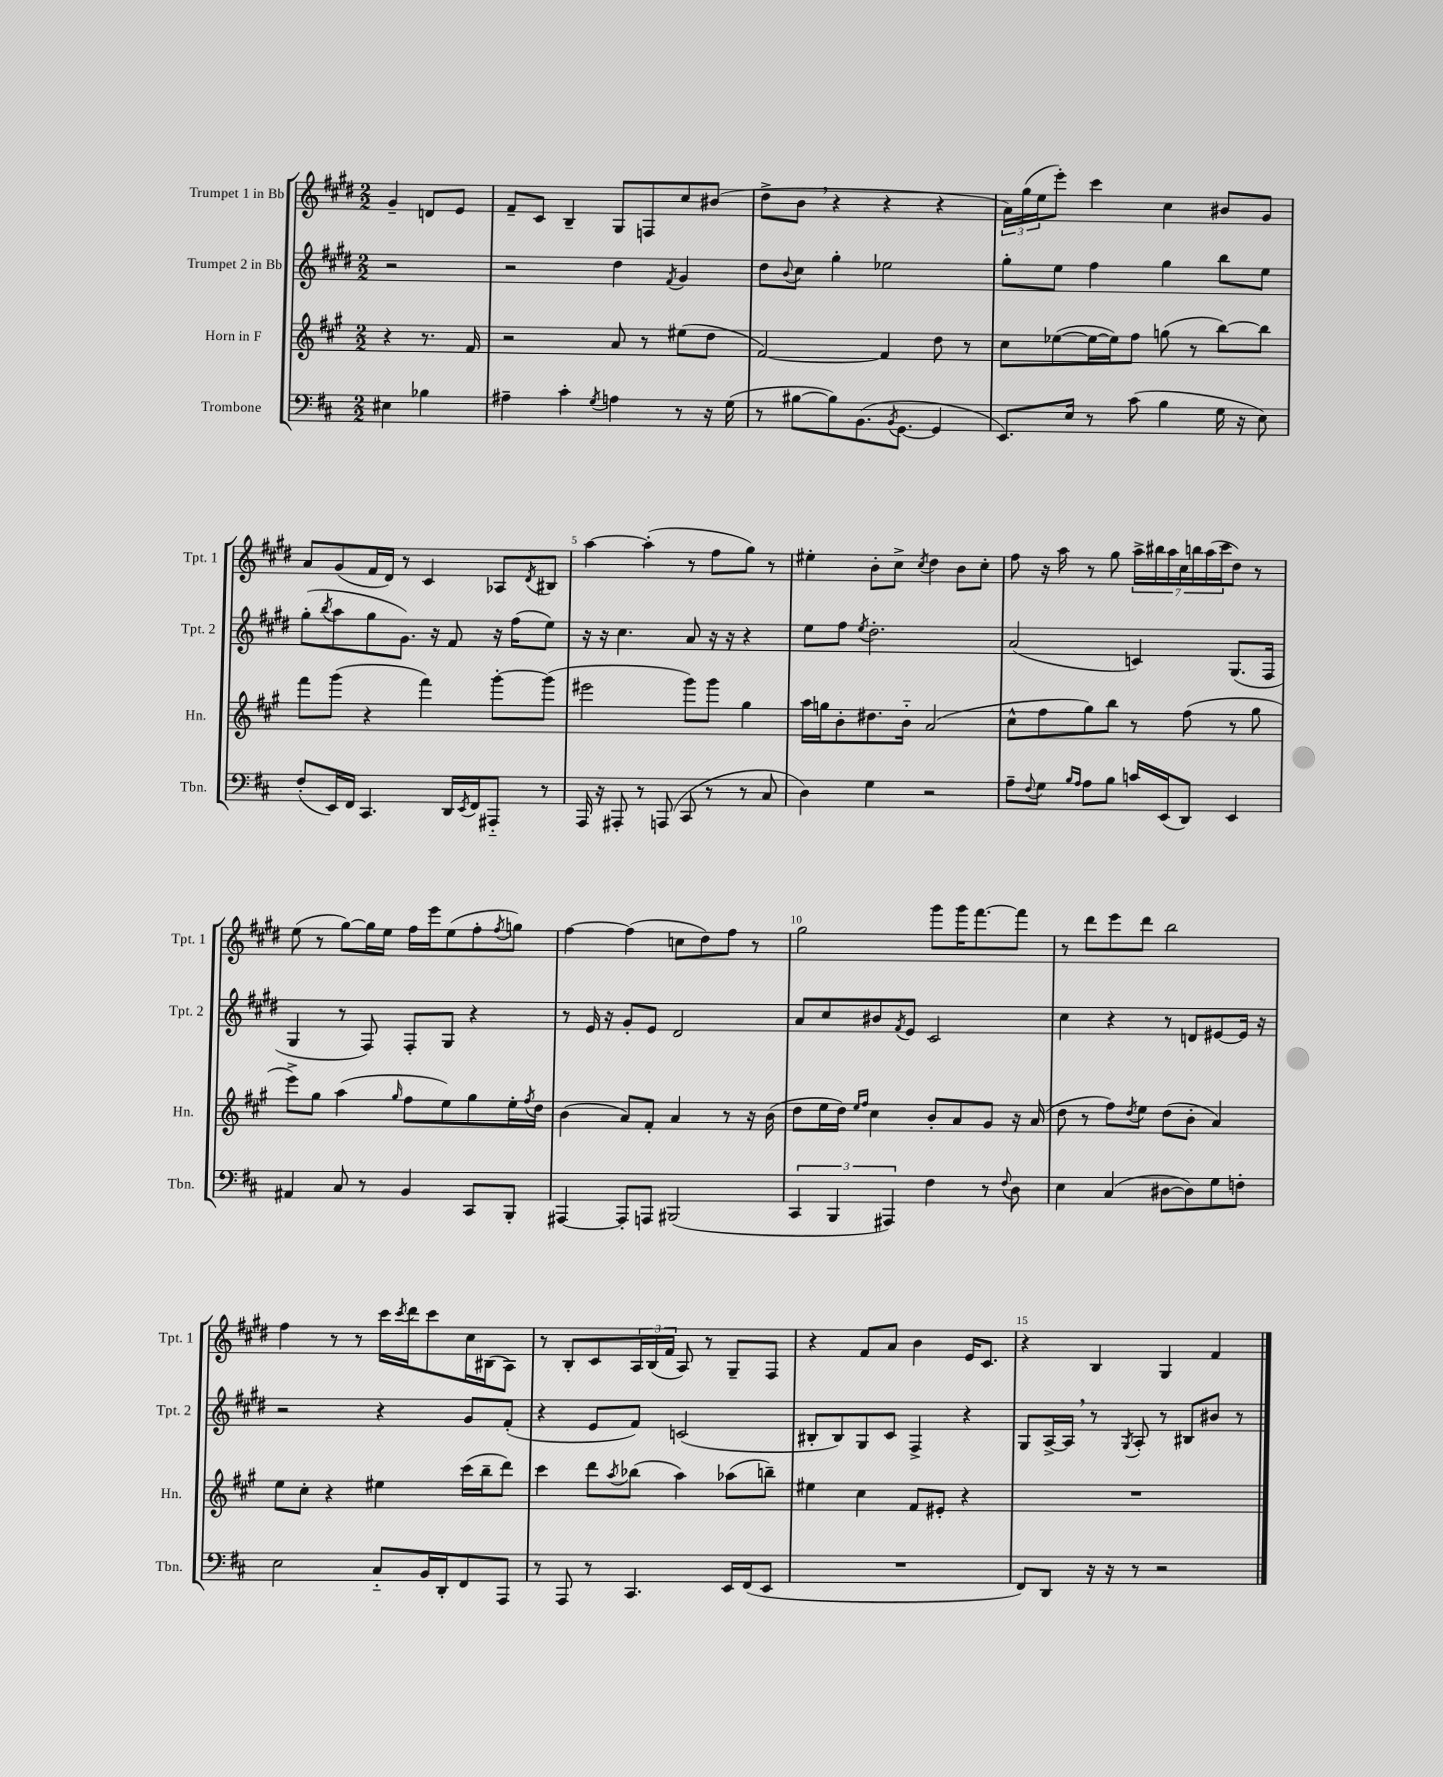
<<
\new StaffGroup <<
\new Staff = "s0" \with { instrumentName = "Trumpet 1 in Bb" shortInstrumentName = "Tpt. 1" } {
    \clef treble \key e \major \numericTimeSignature \time 2/2 \partial 2
    gis'4-- d'8 e'8 |
    fis'8-- cis'8 b4-- gis8 f8 cis''8 bis'8( |
    dis''8-> b'8 \breathe r4 r4 r4 |
    \tuplet 3/2 { a'16) gis''16( e''16 } e'''8-.) cis'''4 cis''4 bis'8 gis'8 |
    a'8 gis'8( fis'16 dis'16) r8 cis'4 aes8 \acciaccatura { dis'8 } bis8 |
    a''4~ a''4-.( r8 fis''8 gis''8) r8 |
    eis''4-. b'8-. cis''8-> \acciaccatura { cis''8 } dis''4 b'8 cis''8-. |
    fis''8 r16 a''16 r8 gis''8 \tuplet 7/4 { a''16-> bis''16 a''16 cis''16 b''16 a''16( cis'''16 } dis''8) r8 |
    e''8( r8 gis''8~) gis''16 e''16 fis''16 e'''16 e''8( fis''8-. \acciaccatura { fis''8 } g''8) |
    fis''4~ fis''4( c''8 dis''8) fis''8 r8 |
    gis''2 gis'''8 gis'''16 fis'''8.~ fis'''8 |
    r8 dis'''8 e'''8 dis'''8 b''2 |
    fis''4 r8 r8 cis'''16 \acciaccatura { cis'''8 } dis'''16 cis'''8 cis''16 bis16( a8) |
    r8 b8-. cis'8 \tuplet 3/2 { a16 b16( fis'16 } a8) r8 gis8-- fis8 |
    r4 fis'8 a'8 b'4 e'16 cis'8. |
    r4 b4 gis4 fis'4 \bar "|." |
}
\new Staff = "s1" \with { instrumentName = "Trumpet 2 in Bb" shortInstrumentName = "Tpt. 2" } {
    \clef treble \key e \major \numericTimeSignature \time 2/2 \partial 2
    r2 |
    r2 dis''4 \acciaccatura { fis'8 } gis'4 |
    dis''8 \appoggiatura { b'8 } cis''8 gis''4-. ees''2 |
    gis''8-. e''8 fis''4 gis''4 b''8 e''8 |
    gis''8-.( \acciaccatura { b''8 } a''8 gis''8 gis'8.) r16 fis'8 r16 fis''16( e''8) |
    r16 r16 cis''4. a'8 r16 r16 r4 |
    e''8 fis''8 \acciaccatura { e''8 } dis''2.-. |
    a'2( c'4) gis8.( fis16 |
    gis4 r8 fis8) fis8-. gis8 r4 |
    r8 e'16 r16 gis'8-. e'8 dis'2 |
    a'8 cis''8 bis'8 \acciaccatura { fis'8 } e'8 cis'2 |
    cis''4 r4 r8 d'8 eis'8~ eis'16 r16 |
    r2 r4 gis'8 fis'8-.( |
    r4 e'8 fis'8) c'2( |
    bis8-. bis8) gis8 cis'8 fis4-> r4 |
    gis8 a16~-> a16 \breathe r8 \acciaccatura { gis8 } a8-. r8 bis8 bis'8 r8 \bar "|." |
}
\new Staff = "s2" \with { instrumentName = "Horn in F" shortInstrumentName = "Hn." } {
    \clef treble \key a \major \numericTimeSignature \time 2/2 \partial 2
    r4 r8. fis'16 |
    r2 a'8 r8 eis''8( d''8 |
    fis'2~) fis'4 d''8 r8 |
    cis''8 ees''8~( ees''16~ ees''16) fis''8 g''8( r8 b''8~) b''8 |
    fis'''8 gis'''8( r4 fis'''4) gis'''8~-. gis'''8( |
    eis'''2 gis'''8) gis'''8 gis''4 |
    a''16 g''16 b'8-. dis''8. b'16-_ a'2( |
    cis''8-^ fis''8 gis''8) b''8 r8 fis''8( r8 gis''8 |
    e'''8->) gis''8 a''4( \grace { gis''16 } fis''8 e''8) gis''8 e''16-. \acciaccatura { fis''8 } d''16 |
    b'4( a'8) fis'8-. a'4 r8 r16 b'16( |
    d''8 e''16 d''16) \grace { e''16 fis''16 } cis''4 b'8-. a'8 gis'8 r16 a'16( |
    d''8 r8 fis''8) \acciaccatura { d''8 } e''8 d''8( b'8-. a'4) |
    e''8 cis''8-. r4 eis''4 cis'''16( b''16-- d'''8) |
    cis'''4 d'''8 \acciaccatura { a''8 } bes''8( a''4) aes''8( b''8--) |
    eis''4 cis''4 fis'8 eis'8-. r4 |
    R1 \bar "|." |
}
\new Staff = "s3" \with { instrumentName = "Trombone" shortInstrumentName = "Tbn." } {
    \clef bass \key d \major \numericTimeSignature \time 2/2 \partial 2
    eis4 bes4 |
    ais4-- cis'4-. \acciaccatura { g8 } a4 r8 r16 g16( |
    r8 bis8~ bis8) b,8.( \acciaccatura { b,8 } g,8.~ g,4 |
    e,8.) e16 r8 cis'8( b4 g16 r16 e8) |
    fis8-.( e,16) fis,16 cis,4. d,16 \acciaccatura { e,8 } fis,16 ais,,8-_ r8 |
    a,,16 r16 ais,,8-. r8 a,,8( cis,8 r8 r8 cis8 |
    d4) g4 r2 |
    a8-- \appoggiatura { fis8 } g8 \grace { b16 a16 } a8 b8 c'16 e,16( d,8) e,4 |
    ais,4 cis8 r8 b,4 cis,8 b,,8-. |
    ais,,4~ ais,,8-. a,,8 bis,,2( |
    \tuplet 3/2 { cis,4 b,,4 ais,,4) } fis4 r8 \appoggiatura { fis8 } d8 |
    e4 cis4( dis8~ dis8) g8 f8-. |
    e2 cis8-_ b,16 d,16-. fis,8 a,,8 |
    r8 a,,8 r8 cis,4. e,16 fis,16( e,8 |
    R1 |
    fis,8) d,8 r16 r16 r8 r2 \bar "|." |
}
>>
>>
\layout { \context { \Score \override BarNumber.break-visibility = ##(#f #t #t) barNumberVisibility = #(every-nth-bar-number-visible 5) } }
